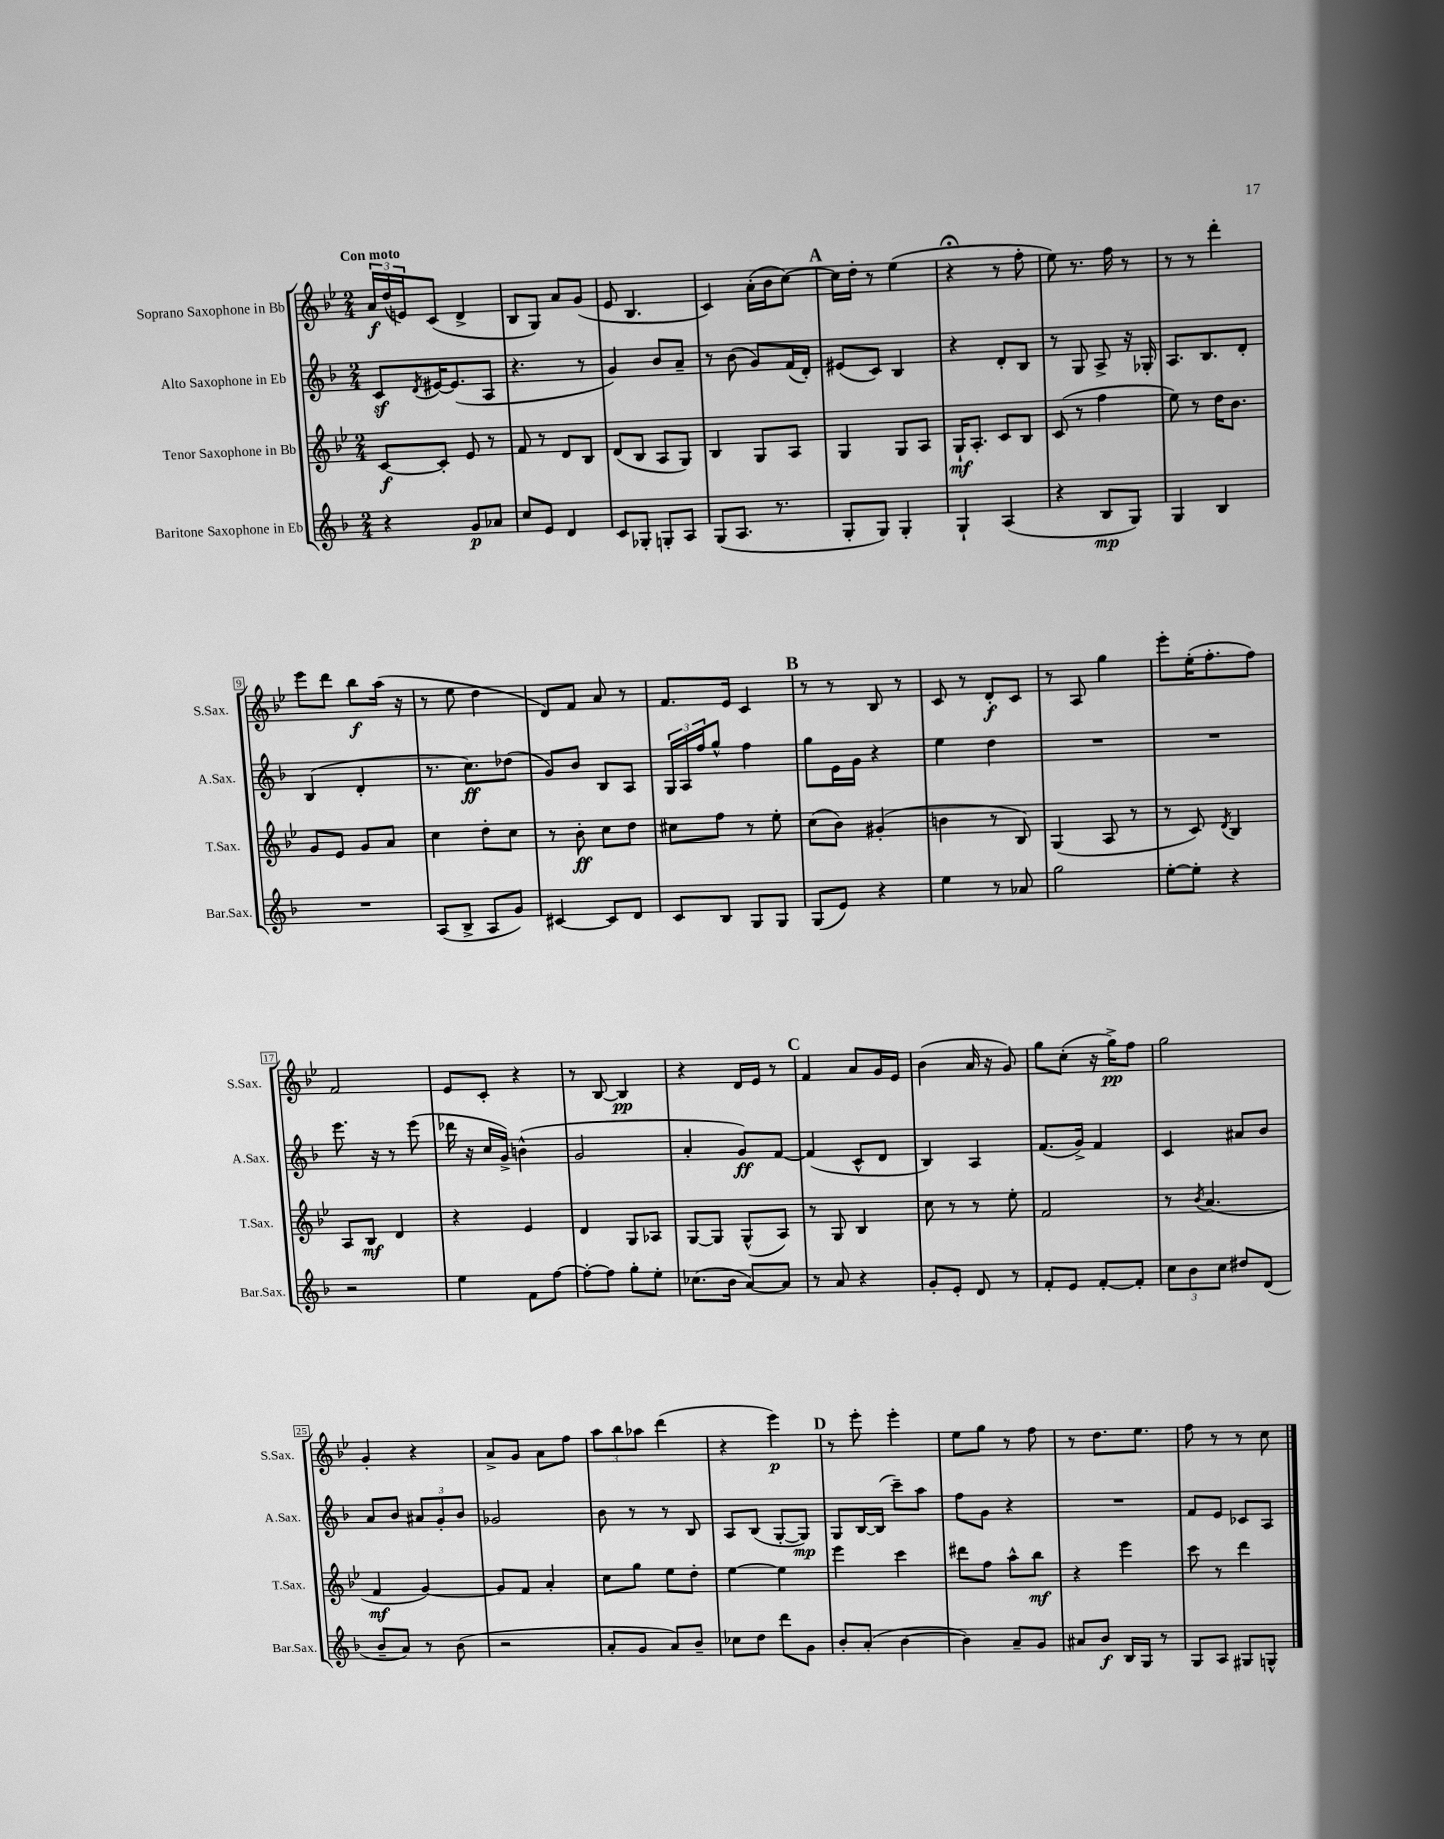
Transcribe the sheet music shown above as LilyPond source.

<<
\new StaffGroup <<
\new Staff = "s0" \with { instrumentName = "Soprano Saxophone in Bb" shortInstrumentName = "S.Sax." } {
    \clef treble \key bes \major \numericTimeSignature \time 2/4 \tempo "Con moto"
    \tuplet 3/2 { a'16\f d''16( e'16) } c'8( d'4-> |
    bes8 g8) a'8 g'8( |
    ees'8 bes4. |
    c'4) a'16-.( bes'16 c''8~) |
    \mark \markup { \bold "A" } c''16 d''16-. r8 ees''4( |
    r4\fermata r8 f''8-. |
    ees''8) r8. f''16 r8 |
    r8 r8 d'''4-. |
    ees'''8 d'''8 bes''8\f a''16( r16 |
    r8 ees''8 d''4 |
    d'8) f'8 a'8 r8 |
    f'8. ees'16 c'4 |
    \mark \markup { \bold "B" } r8 r8 bes8 r8 |
    c'8 r8 d'8-.\f c'8 |
    r8 a8 g''4 |
    ees'''8-. ees''16-.( f''8.-. f''8) |
    f'2 |
    ees'8 c'8-. r4 |
    r8 bes8~ bes4\pp |
    r4 d'16 ees'16 r8 |
    \mark \markup { \bold "C" } f'4 a'8 g'16 ees'16 |
    bes'4( a'16 r16 g'8) |
    g''8 c''8-.( r16 g''16->\pp) f''8 |
    g''2 |
    g'4-. r4 |
    a'8-> g'8 a'8 f''8 |
    \tuplet 3/2 { a''8 bes''8 aes''8 } d'''4( |
    r4 ees'''4\p) |
    \mark \markup { \bold "D" } r8 ees'''8-. ees'''4-. |
    ees''8 g''8 r8 f''8 |
    r8 d''8. ees''8. |
    f''8 r8 r8 c''8 \bar "|." |
}
\new Staff = "s1" \with { instrumentName = "Alto Saxophone in Eb" shortInstrumentName = "A.Sax." } {
    \clef treble \key f \major \numericTimeSignature \time 2/4
    c'8\sf \acciaccatura { d'8 } eis'16~ eis'8.( a8 |
    r4. r8 |
    g'4) bes'8 a'8-- |
    r8 bes'8( g'8) f'16( d'16-.) |
    \mark \markup { \bold "A" } eis'8( c'8) bes4 |
    r4 d'8-. bes8 |
    r8 g8 a8-> r16 ges16-. |
    a8. bes8. d'8-. |
    bes4( d'4-. |
    r8. c''8.\ff) des''8( |
    g'8) bes'8 bes8 a8 |
    \tuplet 3/2 { g16 a16 f''16 } g''8-^ f''4 |
    \mark \markup { \bold "B" } g''8 e'16 g'16 r4 |
    e''4 d''4 |
    R2 |
    R2 |
    e'''8. r16 r8 e'''8( |
    des'''16 r16 c''16 g'16->) b'4-^( |
    g'2 |
    a'4-. g'8\ff) f'8~ |
    \mark \markup { \bold "C" } f'4( c'8-^ d'8 |
    bes4) a4 |
    f'8.( g'16->) f'4 |
    c'4 ais'8 bes'8 |
    a'8 bes'8 \tuplet 3/2 { ais'8 g'8-. bes'8 } |
    ges'2 |
    bes'8 r8 r8 bes8 |
    a8 bes8( g8~-. g8\mp) |
    \mark \markup { \bold "D" } g8 bes16~ bes16( c'''8--) a''8 |
    f''8 g'8 r4 |
    R2 |
    f'8 e'8 ces'8 a8 \bar "|." |
}
\new Staff = "s2" \with { instrumentName = "Tenor Saxophone in Bb" shortInstrumentName = "T.Sax." } {
    \clef treble \key bes \major \numericTimeSignature \time 2/4
    c'8~\f c'8-. ees'8 r8 |
    f'8 r8 d'8 bes8 |
    d'8( bes8 a8 g8) |
    bes4 g8 a8 |
    \mark \markup { \bold "A" } g4 g8 a8 |
    g16-!\mf a8.-. c'8 bes8 |
    c'8( r8 f''4 |
    ees''8) r8 d''16 bes'8. |
    g'8 ees'8 g'8 a'8 |
    c''4 d''8-. c''8 |
    r8 bes'8-.\ff c''8 d''8 |
    cis''8 f''8 r8 ees''8-. |
    \mark \markup { \bold "B" } c''8( bes'8) gis'4-.( |
    b'4 r8 bes8) |
    g4( a8 r8 |
    r8 c'8) \acciaccatura { d'8 } bes4 |
    a8 bes8\mf d'4 |
    r4 ees'4 |
    d'4 g8 aes8 |
    g8~ g8 g8-^( a8) |
    \mark \markup { \bold "C" } r8 g8 bes4 |
    c''8 r8 r8 ees''8-. |
    f'2 |
    r8 \acciaccatura { bes'8 } a'4.( |
    f'4\mf g'4~) |
    g'8 f'8 a'4-. |
    c''8 g''8 ees''8 d''8-. |
    ees''4~ ees''4 |
    \mark \markup { \bold "D" } ees'''4 c'''4 |
    dis'''8 f''8 a''8-^ bes''8\mf |
    r4 ees'''4 |
    c'''8 r8 d'''4 \bar "|." |
}
\new Staff = "s3" \with { instrumentName = "Baritone Saxophone in Eb" shortInstrumentName = "Bar.Sax." } {
    \clef treble \key f \major \numericTimeSignature \time 2/4
    r4 g'8\p aes'8 |
    c''8 e'8 d'4 |
    c'8 ges8-. g8-. a8 |
    g8( a8. r8. |
    \mark \markup { \bold "A" } g8-. g8) g4-. |
    g4-! a4( |
    r4 bes8\mp g8) |
    g4 bes4 |
    R2 |
    a8( bes8-> a8 g'8) |
    cis'4~ cis'8 d'8 |
    c'8 bes8 g8 g8 |
    \mark \markup { \bold "B" } g8( e'8) r4 |
    e''4 r8 aes'8 |
    g''2 |
    e''8~-. e''8-. r4 |
    r2 |
    e''4 f'8 f''8~ |
    f''8~-. f''8 g''8-. e''8-. |
    ces''8.( bes'16 a'8~) a'8 |
    \mark \markup { \bold "C" } r8 a'8 r4 |
    g'8-. e'8-. d'8 r8 |
    f'8-. e'8 f'8~-. f'8-. |
    \tuplet 3/2 { c''8 bes'8 c''8 } dis''8 d'8( |
    bes'8-- a'8) r8 bes'8( |
    r2 |
    a'8-. g'8 a'8) bes'8-- |
    ces''8 d''8 d'''8 g'8 |
    \mark \markup { \bold "D" } bes'8-. a'8-.( bes'4~ |
    bes'4) a'8-- g'8 |
    ais'8 bes'8\f bes16 g16 r8 |
    g8 a8 gis8 g8-^ \bar "|." |
}
>>
>>
\layout { \context { \Score \override BarNumber.stencil = #(make-stencil-boxer 0.1 0.3 ly:text-interface::print) } }
